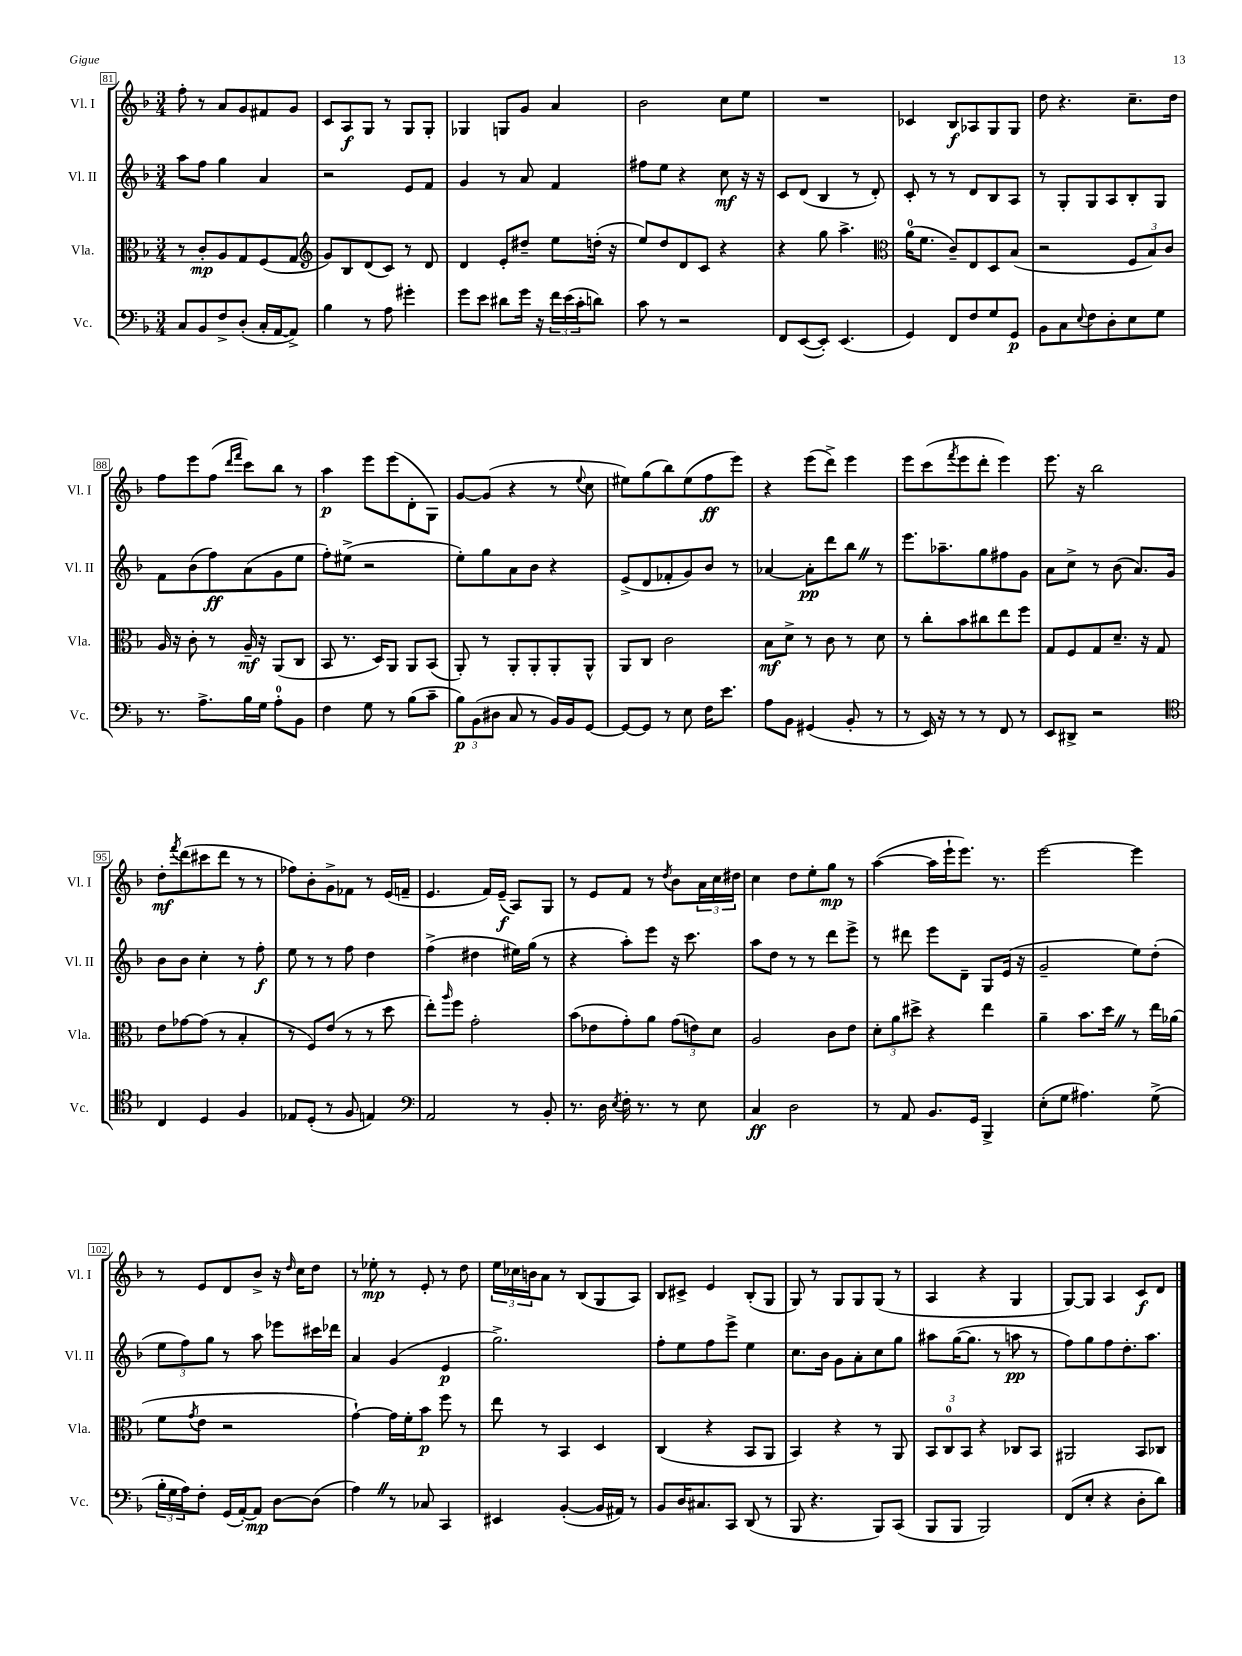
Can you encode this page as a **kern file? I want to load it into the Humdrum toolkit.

**kern	**dynam	**kern	**dynam	**kern	**dynam	**kern	**dynam
*part4	*part4	*part3	*part3	*part2	*part2	*part1	*part1
*staff4	*staff4	*staff3	*staff3	*staff2	*staff2	*staff1	*staff1
*I"Vc.	*	*I"Vla.	*	*I"Vl. II	*	*I"Vl. I	*
*I'Vc.	*	*I'Vla.	*	*I'Vl. II	*	*I'Vl. I	*
*clefF4	*	*clefC3	*	*clefG2	*	*clefG2	*
*k[b-]	*	*k[b-]	*	*k[b-]	*	*k[b-]	*
*M3/4	*	*M3/4	*	*M3/4	*	*M3/4	*
=81	=81	=81	=81	=81	=81	=81	=81
8C/L	.	8r	.	8aa\L	.	8ff'\	.
8BB-/	.	8c'/L	mp	8ff\J	.	8r	.
8F^/	.	8A/	.	4gg\	.	8a/L	.
(8D'/J	.	8G/	.	.	.	8g/	.
16C'/LL	.	(8F/	.	4a/	.	8f#X/	.
[16AA/J	.	.	.	.	.	.	.
8AA^/J])	.	8G/J	.	.	.	8g/J	.
=82	=82	=82	=82	=82	=82	=82	=82
*	*	*clefG2	*	*	*	*	*
4B-\	.	8g/L)	.	2r	.	8c/L	.
.	.	8B-/	.	.	.	8A/	f
8r	.	(8d/	.	.	.	8G/J	.
8A\	.	8c/J)	.	.	.	8r	.
4g#X'\	.	8r	.	8e/L	.	8G/L	.
.	.	8d/	.	8f/J	.	8G'/J	.
=83	=83	=83	=83	=83	=83	=83	=83
8g\L	.	4d/	.	4g/	.	4G-X/	.
8e\J	.	.	.	.	.	.	.
8d#X\L	.	8e'/L	.	8r	.	8Gn/L	.
16g\Jk	.	8dd#X~/J	.	8a/	.	8g/J	.
16r	.	.	.	.	.	.	.
24f\LL	.	8ee\L	.	4f/	.	4a/	.
(24e\	.	.	.	.	.	.	.
24c'\J	.	.	.	.	.	.	.
8dn\J)	.	(16ddn'\Jk	.	.	.	.	.
.	.	16r	.	.	.	.	.
=84	=84	=84	=84	=84	=84	=84	=84
8c\	.	8ee/L)	.	8ff#X\L	.	2b-\	.
8r	.	8dd/	.	8ee\J	.	.	.
2r	.	8d/	.	4r	.	.	.
.	.	8c/J	.	.	.	.	.
.	.	4r	.	8cc\	mf	8cc\L	.
.	.	.	.	16r	.	8ee\J	.
.	.	.	.	16r	.	.	.
=85	=85	=85	=85	=85	=85	=85	=85
8FF/L	.	4r	.	8c/L	.	2.r	.
([8EE/	.	.	.	(8d/J	.	.	.
8EE'/J])	.	8gg\	.	4B-/	.	.	.
(4.EE/	.	4.aa^\	.	.	.	.	.
.	.	.	.	8r	.	.	.
.	.	.	.	8d'/)	.	.	.
=86	=86	=86	=86	=86	=86	=86	=86
*	*	*clefC3	*	*	*	*	*
4GG/)	.	(16a\KL	.	8c'/	.	4c-X/	.
.	.	8.f\J	.	.	.	.	.
.	.	.	.	8r	.	.	.
8FF/L	.	8c~/L)	.	8r	.	8B-/L	f
8F/	.	8E/	.	8d/L	.	8A-X/	.
8G/	.	8D/	.	8B-/	.	8G/	.
8GG/J	p	(8B-/J	.	8A/J	.	8G/J	.
=87	=87	=87	=87	=87	=87	=87	=87
8BB-\L	.	2r	.	8r	.	8dd\	.
8C\	.	.	.	8G'/L	.	4.r	.
8qqE/	.	.	.	.	.	.	.
8F\	.	.	.	8G/	.	.	.
8D'\	.	.	.	8A/	.	.	.
8E\	.	12F/L	.	8B-'/	.	8.cc~\L	.
.	.	12B-/)	.	.	.	.	.
8G\J	.	.	.	8G/J	.	.	.
.	.	12c/J	.	.	.	.	.
.	.	.	.	.	.	16dd\Jk	.
!!LO:LB:g=z
=88	=88	=88	=88	=88	=88	=88	=88
8.r	.	16A/	.	8f\L	.	8ff\L	.
.	.	16r	.	.	.	.	.
.	.	8c'\	.	(8b-\	.	8eee\	.
8.A^\L	.	.	.	.	.	.	.
.	.	8r	.	8ff\)	ff	(8ff\J	.
.	.	.	.	.	.	16qqddd/LL	.
.	.	.	.	.	.	16qqfff/JJ	.
16B-\L	.	16A~/	mf	(8a\	.	8ccc\L)	.
16G\JJ	.	16r	.	.	.	.	.
8A'\L	.	(8AA/L	.	8g\	.	8bb-\J	.
8BB-\J	.	8C/J	.	8ee\J	.	8r	.
=89	=89	=89	=89	=89	=89	=89	=89
4F\	.	8BB-/	.	8ff'\L)	.	4aa\	p
.	.	8.r	.	(8ee#X^\J	.	.	.
8G\	.	.	.	2r	.	8eee\L	.
.	.	16D/KL)	.	.	.	.	.
8r	.	8AA/J	.	.	.	(8eee\	.
(8B-\L	.	8AA/L	.	.	.	8d'\	.
8c~\J	.	(8BB-/J	.	.	.	8G\J)	.
=90	=90	=90	=90	=90	=90	=90	=90
12B-\L)	p	8AA'/)	.	8ee'\L)	.	[8g/L	.
(12BB-\	.	.	.	.	.	.	.
.	.	8r	.	8gg\	.	(8g/J]	.
12D#X\J	.	.	.	.	.	.	.
8C/	.	8AA'/L	.	8a\	.	4r	.
8r	.	8AA'/	.	8b-\J	.	.	.
16BB-/LL)	.	8AA'/	.	4r	.	8r	.
16BB-/J	.	.	.	.	.	.	.
.	.	.	.	.	.	8qqee/	.
[8GG/J	.	8AA^^/J	.	.	.	8cc\	.
=91	=91	=91	=91	=91	=91	=91	=91
8GG/L_	.	8AA/L	.	(8e^/L	.	8ee#X\L)	.
8GG/J]	.	8C/J	.	8d/	.	(8gg\	.
8r	.	2c\	.	8f-X'/	.	8bb-\)	.
8E\	.	.	.	8g/)	.	(8ee#\	.
16F\KL	.	.	.	8b-/J	.	8ff\	ff
8.e\J	.	.	.	.	.	.	.
.	.	.	.	8r	.	8eee\J)	.
=92	=92	=92	=92	=92	=92	=92	=92
8A\L	.	8B-\L	mf	[4a-X/	.	4r	.
8BB-\J	.	8d^\J	.	.	.	.	.
(4GG#X/	.	8r	.	8a-'\L]	pp	(8eee\L	.
.	.	8c\	.	8ddd\	.	8ddd^\J)	.
8BB-'/	.	8r	.	8bb-Z\J	.	4eee\	.
8r	.	8d\	.	8r	.	.	.
=93	=93	=93	=93	=93	=93	=93	=93
8r	.	8r	.	8.eee\L	.	8eee\L	.
16EE/)	.	8cc'\L	.	.	.	(8ccc\	.
16r	.	.	.	8.aa-X~\	.	.	.
.	.	.	.	.	.	8qfff/	.
8r	.	8b-\	.	.	.	8eee\	.
8r	.	8cc#X\	.	8gg\	.	8ddd'\J	.
8FF/	.	8ee\	.	8ff#X\	.	4eee\)	.
8r	.	8ff\J	.	8g\J	.	.	.
=94	=94	=94	=94	=94	=94	=94	=94
8EE/L	.	8G/L	.	8a\L	.	8.eee\	.
8DD#X^/J	.	8F/	.	8cc^\J	.	.	.
.	.	.	.	.	.	16r	.
2r	.	8G/	.	8r	.	2bb-\	.
.	.	8.d~/J	.	(8b-\	.	.	.
.	.	.	.	8.a/L)	.	.	.
.	.	16r	.	.	.	.	.
.	.	8G/	.	.	.	.	.
.	.	.	.	16g/Jk	.	.	.
!!LO:LB:g=z
=95	=95	=95	=95	=95	=95	=95	=95
*clefC4	*	*	*	*	*	*	*
4C/	.	8e\L	.	8b-\L	.	8dd'\L	mf
.	.	.	.	.	.	8qfff/	.
.	.	[8g-X\	.	8b-\J	.	(8ddd\	.
4D/	.	(8g-\J]	.	4cc'\	.	8ccc#X\	.
.	.	8r	.	.	.	8ddd\J	.
4F/	.	4B-'/	.	8r	.	8r	.
.	.	.	.	8ff'\	f	8r	.
=96	=96	=96	=96	=96	=96	=96	=96
8E-X/L	.	8r	.	8ee\	.	8ff-X\L)	.
(8D'/J	.	8F/L)	.	8r	.	8b-'\	.
8r	.	(8e/J	.	8r	.	8g^\	.
8F/	.	8r	.	8ff\	.	8f-X\J	.
4En/)	.	8r	.	4dd\	.	8r	.
.	.	8dd\	.	.	.	(16e/LL	.
.	.	.	.	.	.	16fn~/JJ	.
=97	=97	=97	=97	=97	=97	=97	=97
*clefF4	*	*	*	*	*	*	*
2AA/	.	8ee'\L)	.	(4ff^\	.	4.e/	.
.	.	16qqaa/	.	.	.	.	.
.	.	8ff\J	.	.	.	.	.
.	.	2g'\	.	4dd#X\	.	.	.
.	.	.	.	.	.	16f/LL)	.
.	.	.	.	.	.	(16e~/JJ	f
8r	.	.	.	16ee#X\LL)	.	8A/L)	.
.	.	.	.	(16gg\JJ	.	.	.
8BB-'/	.	.	.	8r	.	8G/J	.
=98	=98	=98	=98	=98	=98	=98	=98
8.r	.	(8b-\L	.	4r	.	8r	.
.	.	8e-X\	.	.	.	8e/L	.
16D\	.	.	.	.	.	.	.
8qE/	.	.	.	.	.	.	.
16F'\	.	8g'\)	.	8aa'\L)	.	8f/J	.
8.r	.	.	.	.	.	.	.
.	.	8a\J	.	8eee\J	.	8r	.
.	.	.	.	.	.	8qdd/	.
8r	.	(12g\L	.	16r	.	8b-\L	.
.	.	.	.	8.ccc\	.	.	.
.	.	12en\)	.	.	.	.	.
8E\	.	.	.	.	.	24a\L	.
.	.	12d\J	.	.	.	24cc\	.
.	.	.	.	.	.	24dd#X\JJ	.
=99	=99	=99	=99	=99	=99	=99	=99
4C/	ff	2A/	.	8aa\L	.	4cc\	.
.	.	.	.	8dd\J	.	.	.
2D\	.	.	.	8r	.	8dd\L	.
.	.	.	.	8r	.	8ee'\	.
.	.	8c\L	.	8ddd\L	.	8gg\J	mp
.	.	8e\J	.	8eee^\J	.	8r	.
=100	=100	=100	=100	=100	=100	=100	=100
8r	.	12d'\L	.	8r	.	([4aa\	.
.	.	12a\	.	.	.	.	.
8AA/	.	.	.	8ddd#X\	.	.	.
.	.	12dd#X^\J	.	.	.	.	.
8.BB-/L	.	4r	.	8eee\L	.	16aa\LL]	.
.	.	.	.	.	.	16eee`\J	.
.	.	.	.	8d~\J	.	8.eee\J)	.
16GG/Jk	.	.	.	.	.	.	.
4BBB-^/	.	4ee\	.	8G/L	.	.	.
.	.	.	.	.	.	8.r	.
.	.	.	.	(16e/Jk	.	.	.
.	.	.	.	16r	.	.	.
=101	=101	=101	=101	=101	=101	=101	=101
(8E'\L	.	4a~\	.	2g~/	.	[2eee\	.
8G\J	.	.	.	.	.	.	.
4.A#X\)	.	8.b-\L	.	.	.	.	.
.	.	16ddZ\Jk	.	.	.	.	.
.	.	8r	.	8ee\L)	.	4eee\]	.
(8G^\	.	16ee\LL	.	(8dd'\J	.	.	.
.	.	(16a-X\JJ	.	.	.	.	.
!!LO:LB:g=z
=102	=102	=102	=102	=102	=102	=102	=102
24B-'\LL	.	8f\L	.	12ee\L	.	8r	.
24G\	.	.	.	.	.	.	.
24A\J)	.	.	.	12ff\)	.	.	.
.	.	8qg/	.	.	.	.	.
8F'\J	.	8e\J	.	.	.	8e/L	.
.	.	.	.	12gg\J	.	.	.
(16GG/LL	.	2r	.	8r	.	8d/	.
[16AA'/J)	.	.	.	.	.	.	.
8AA/J]	mp	.	.	8aa\	.	8b-^/J	.
[8D\L	.	.	.	8eee-X\L	.	16r	.
.	.	.	.	.	.	16qqdd/	.
.	.	.	.	.	.	16cc\KL	.
(8D\J]	.	.	.	16ccc#X\L	.	8dd\J	.
.	.	.	.	16ddd-X\JJ	.	.	.
=103	=103	=103	=103	=103	=103	=103	=103
4AZ\)	.	[4g`\)	.	4a/	.	8r	.
.	.	.	.	.	.	8ee-X'\	mp
8r	.	16g\LL]	.	(4g/	.	8r	.
.	.	16f'\J	.	.	.	.	.
8C-X/	.	8b-\J	p	.	.	8e'/	.
4CC/	.	8ff\	.	4e/	p	8r	.
.	.	8r	.	.	.	8dd\	.
=104	=104	=104	=104	=104	=104	=104	=104
4EE#X/	.	8ee\	.	2.gg^\)	.	24ee\LL	.
.	.	.	.	.	.	24cc-X\	.
.	.	.	.	.	.	24bn\J	.
.	.	8r	.	.	.	8a\J	.
([4BB-'/	.	4BB-/	.	.	.	8r	.
.	.	.	.	.	.	(8B-/L	.
16BB-/LL]	.	4D/	.	.	.	8G/	.
16AA#X/JJ)	.	.	.	.	.	.	.
8r	.	.	.	.	.	8A/J)	.
=105	=105	=105	=105	=105	=105	=105	=105
8BB-/L	.	(4C/	.	8ff'\L	.	8B-/L	.
16D/K	.	.	.	8ee\	.	8c#X^/J	.
8.C#X/	.	.	.	.	.	.	.
.	.	4r	.	8ff\	.	4e/	.
8CC/J	.	.	.	8eee^\J	.	.	.
(8DD/	.	8BB-/L	.	4ee\	.	(8B-'/L	.
8r	.	8AA/J	.	.	.	8G/J	.
=106	=106	=106	=106	=106	=106	=106	=106
8BBB-/	.	4BB-/)	.	8.cc\L	.	8G/)	.
4.r	.	.	.	.	.	8r	.
.	.	.	.	16b-\Jk	.	.	.
.	.	4r	.	8g\L	.	8G/L	.
.	.	.	.	8a'\	.	8G/	.
8BBB-/L)	.	8r	.	8cc\	.	(8G/J	.
(8CC/J	.	8AA/	.	8gg\J	.	8r	.
=107	=107	=107	=107	=107	=107	=107	=107
8BBB-/L	.	12BB-/L	.	8aa#X\L	.	4A/	.
.	.	12C/	.	.	.	.	.
8BBB-/J	.	.	.	([16gg\K	.	.	.
.	.	12BB-/J	.	.	.	.	.
.	.	.	.	8.gg\J]	.	.	.
2BBB-/)	.	4r	.	.	.	4r	.
.	.	.	.	8r	.	.	.
.	.	8C-X/L	.	8aan\	pp	4G/	.
.	.	8BB-/J	.	8r	.	.	.
=108	=108	=108	=108	=108	=108	=108	=108
(8FF/L	.	2AA#X/	.	8ff\L)	.	[8G/L)	.
8E'/J	.	.	.	8gg\	.	8G/J]	.
4r	.	.	.	8ff\	.	4A/	.
.	.	.	.	8.dd'\	.	.	.
8D'\L	.	8BB-/L	.	.	.	8c/L	f
.	.	.	.	8.aa\J	.	.	.
8d\J)	.	8C-X/J	.	.	.	8d/J	.
==	==	==	==	==	==	==	==
*-	*-	*-	*-	*-	*-	*-	*-
